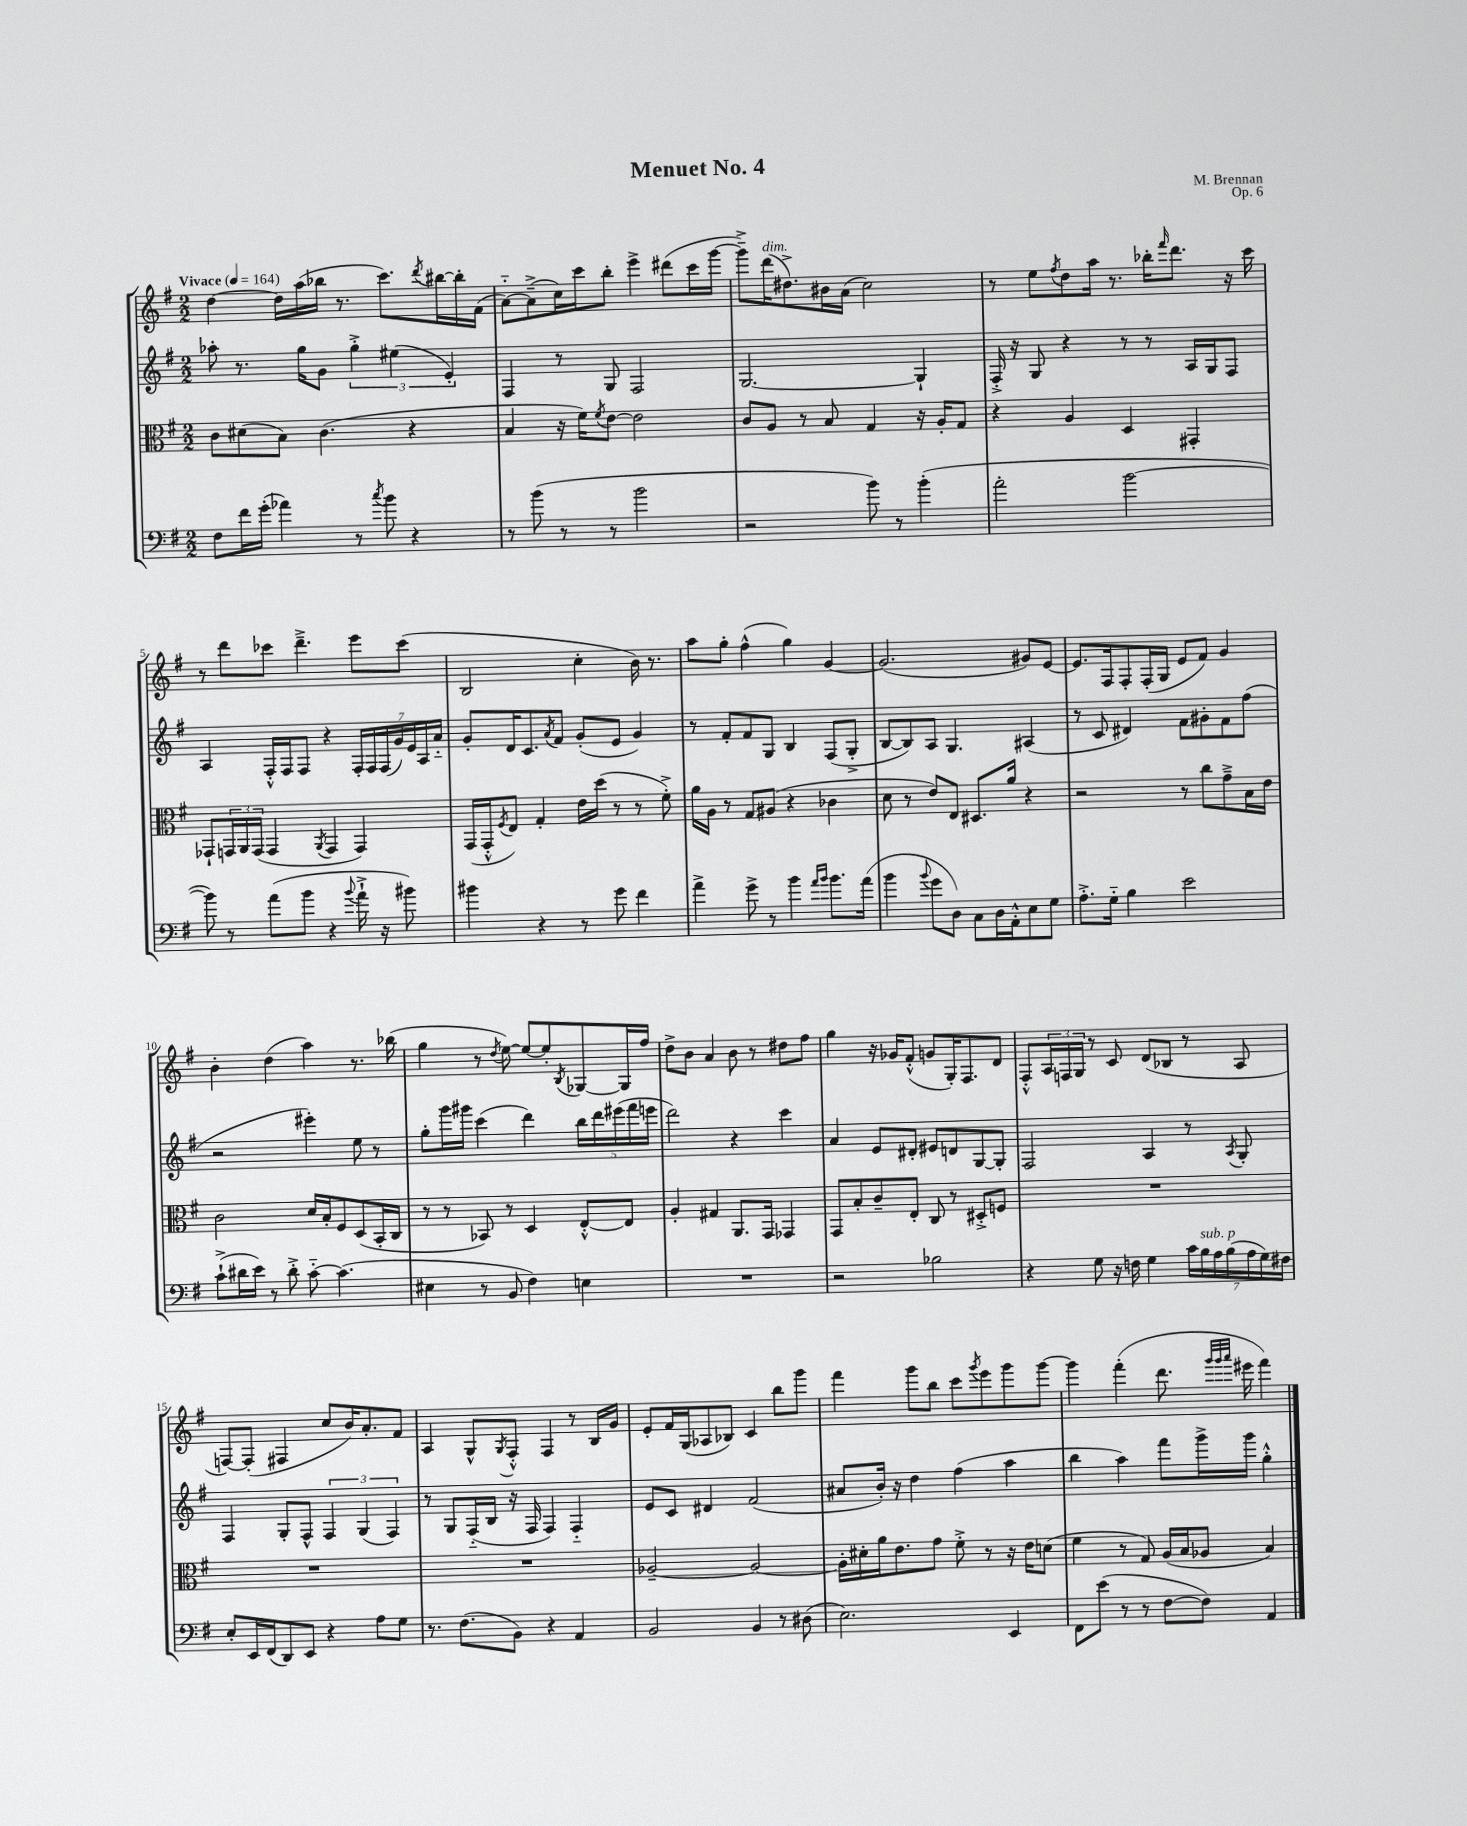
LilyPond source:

\header { title = "Menuet No. 4" composer = "M. Brennan" opus = "Op. 6" }
<<
\new StaffGroup <<
\new Staff = "s0" {
    \clef treble \key g \major \numericTimeSignature \time 2/2 \tempo "Vivace" 4 = 164
    d''4~ d''16 a''16( bes''16 r8. c'''8.) \acciaccatura { d'''8 } bis''16~ bis''16-. fis'16( |
    a'8~-_) a'8--->( c''16) c'''16 b''8-. e'''4-> dis'''8( c'''16 g'''16~ |
    g'''8--->) d'''16^\markup { \italic "dim." }( dis''8.->) bis'16 a'16( c''2) |
    r8 e''8 \acciaccatura { fis''8 } d''8 a''16 r8. bes''16-. \grace { fis'''16 } d'''8. r16 c'''16 |
    r8 d'''8 ces'''8 d'''4.---> e'''8 ces'''8( |
    b2 c''4-. b'16) r8. |
    a''8 g''8-. fis''4-^( g''4) g'4~ |
    g'2.( gis'8) e'8~ |
    e'8. fis16 fis8-. fis16-.( g16 e'8 fis'8) g'4 |
    b'4-. d''4( a''4) r8. bes''16( |
    g''4 r8 \acciaccatura { d''8 } e''8~) e''8~ e''8-. \acciaccatura { b8 } ges8~ ges16 fis''16 |
    d''8-> b'8 a'4 b'8 r8 dis''8 fis''8 |
    g''4 r16 ges'16 fis'8-.-^( g'8 g16-.) fis8. d'8 |
    fis8-.-^ \tuplet 3/2 { a16 f16 g16 } r8 c'8 d'8( bes8 r8 a8 |
    f8~) f8-.( fis4 c''8 b'16) a'8.-. fis'8 |
    a4 g8-^ \acciaccatura { g8 } fis8-.-^ fis4 r8 b16 g'16 |
    e'8-. fis'16 g16( aes8 bes8) c'4 b''8 g'''8 |
    fis'''4 g'''8 b''8 c'''8 \acciaccatura { g'''8 } e'''8 g'''8 g'''8~ |
    g'''4 fis'''4-.( d'''8. \grace { g'''32 g'''32 a'''32 } eis'''16 fis'''4) \bar "|." |
}
\new Staff = "s1" {
    \clef treble \key g \major \numericTimeSignature \time 2/2
    aes''8-. r8. g''16 g'8 \tuplet 3/2 { g''4-.-> eis''4( e'4-.) } |
    fis4 r8 g8 fis2 |
    g2.~ g4-! |
    fis16-.-> r16 g8 r4 r8 r8 a16 g16 fis8 |
    a4 fis16-.-^ fis16 fis8 r4 \tuplet 7/4 { fis16-. fis16 fis16( g'16) e'16 a16 a'16-_ } |
    g'8-. d'16 c'8. \acciaccatura { a'8 } fis'8 g'8-.( e'8 g'4) |
    r8 fis'8-. fis'8 g8 b4 fis8( g8-.-> |
    b8~ b8) a8 g4. ais4( |
    r8 c'8 dis'4) fis'8 gis'8-. fis'8 fis''8( |
    r2 eis'''4-.) e''8 r8 |
    g''8-. g'''16 gis'''16 c'''4( d'''4) \tuplet 5/4 { b''16 d'''16 eis'''16( fis'''16 e'''16 } |
    d'''2) r4 c'''4 |
    a'4 e'8 dis'8-. eis'8 d'8 g8~ g8-. |
    fis2 a4 r8 \acciaccatura { a8 } g8-. |
    fis4 g8-. fis8-^ \tuplet 3/2 { fis4 g4( fis4) } |
    r8 g8 fis16-_( b16 r16 fis16 fis4) fis4-_ |
    e'8 c'8 dis'4 fis'2( |
    ais'8 b'16-.) r16 d''4 fis''4( a''4 |
    b''4 a''4) fis'''8 g'''16-> g'''16 g''4-.-^ \bar "|." |
}
\new Staff = "s2" {
    \clef alto \key g \major \numericTimeSignature \time 2/2
    c'8 dis'8( b8) c'4.( r4 |
    b4 r16 fis'16) \acciaccatura { fis'8 } e'8~ e'2 |
    c'8 a8 r8 b8 g4 r16 a16-. g8 |
    r4 a4 d4 gis,4-. |
    ges,8-! \tuplet 3/2 { g,16 a,16 g,16( } g,4 \acciaccatura { a,8 } g,4 g,4) |
    g,16( g,16-.-^ \acciaccatura { fis8 } e8) g4-. e'16 d''16( r8 r8 fis'8-.->) |
    a'16 a16 r8 g8 ais8( r4 ces'4 |
    d'8 r8 e'8) e8 dis8. a'16 r4 |
    r2 r8 c''8 g'8---> b16 e'16 |
    c'2 d'16 b16-. fis8 d8( b,16-. c16 |
    r8 r8 bes,8) r8 d4 e8~-.-^ e8 |
    a4-. gis4 a,8. g,16 ges,4 |
    g,8 b8-. c'8-- e8-. c8 r8 dis8-.-> f8 |
    R1 |
    R1 |
    R1 |
    aes2~-- aes2~ |
    aes16-. dis'16-. a'16 e'8. g'8 fis'8-.-> r8 r16 e'16 d'8( |
    fis'4 r8 g8) a16( b16 aes8 b4) \bar "|." |
}
\new Staff = "s3" {
    \clef bass \key g \major \numericTimeSignature \time 2/2
    fis8 fis'16 g'16-.( aes'4) r8 \acciaccatura { c''8 } b'8 r4 |
    r8 b'8( r8 r8 b'2 |
    r2 b'8) r8 b'4-.( |
    a'2-. b'2~ |
    b'8) r8 a'8( b'8 r4 \appoggiatura { b'8 } a'16-!-> r16 bis'8) |
    bis'4 r4 r8 g'8 fis'4 |
    a'4-> g'8-> r8 b'4 \grace { a'16 b'16 } b'8. a'16( |
    b'4 \appoggiatura { b'8 } g'8 d8) c8 d16 a,16-.-^ e8 g8 |
    a8.-.-> g16-_ b4 e'2 |
    c'8-!->( dis'16 e'16) r8 dis'8-.-> c'8~-_ c'4.( |
    eis4 r8 b,8 fis4) e4 |
    R1 |
    r2 bes2 |
    r4 g8 r16 f16 g4 \tuplet 7/4 { c'16 b16^\markup { \italic "sub. p" } a16 b16( a16 g16) fis16 } |
    e8-. e,16 fis,16( d,8) e,8 r4 a8 g8 |
    r8. fis8.( b,8) r4 a,4 |
    b,2 b,4 r8 dis8( |
    e2.) e,4 |
    fis,8 e'8( r8 r8 fis8~ fis8) a,4 \bar "|." |
}
>>
>>
